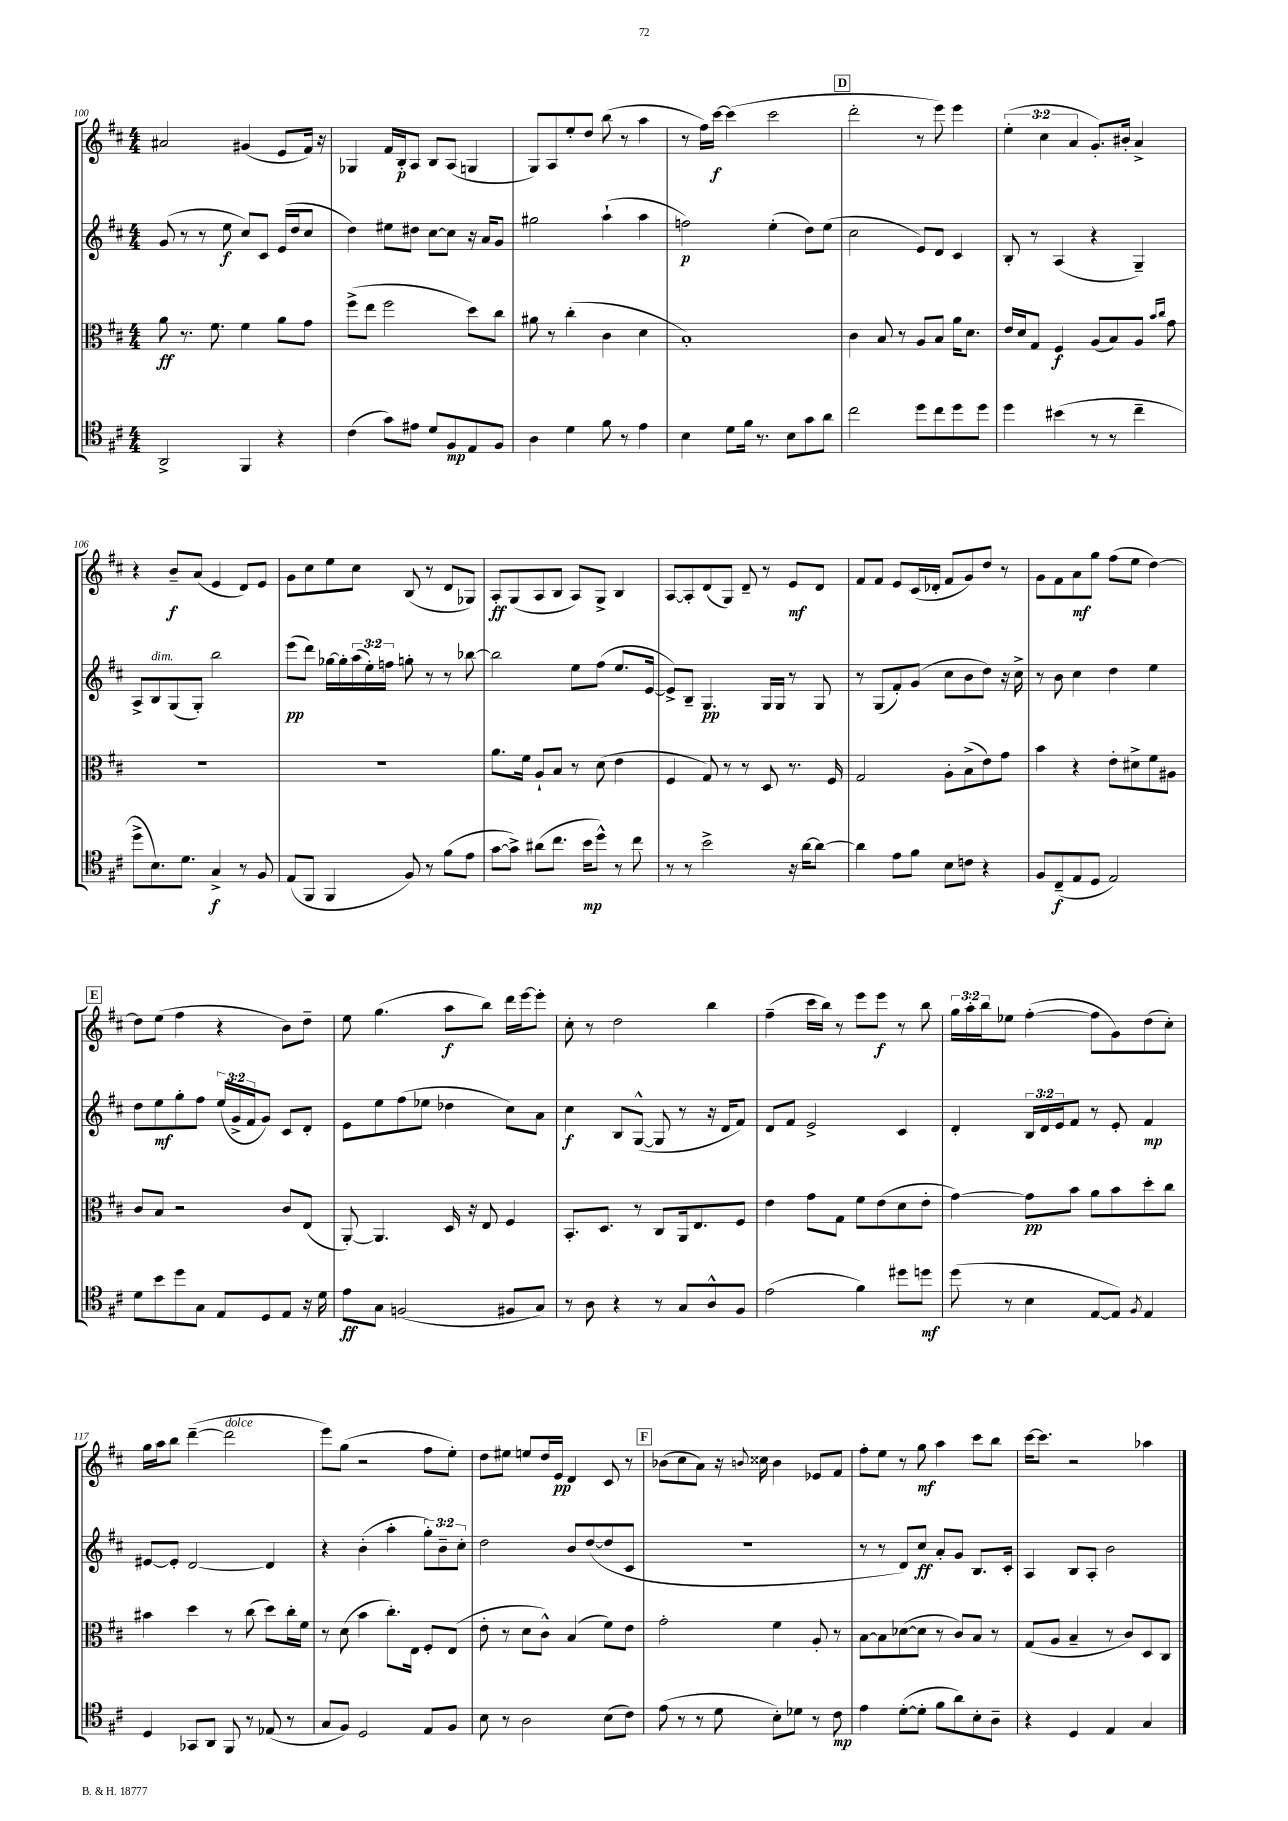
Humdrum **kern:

**kern	**dynam	**kern	**dynam	**kern	**dynam	**kern	**dynam
*part4	*part4	*part3	*part3	*part2	*part2	*part1	*part1
*staff4	*staff4	*staff3	*staff3	*staff2	*staff2	*staff1	*staff1
*clefC4	*	*clefC3	*	*clefG2	*	*clefG2	*
*k[f#c#]	*	*k[f#c#]	*	*k[f#c#]	*	*k[f#c#]	*
*M4/4	*	*M4/4	*	*M4/4	*	*M4/4	*
=100	=100	=100	=100	=100	=100	=100	=100
2AA^/	.	8a\	ff	(8g/	.	2a#X/	.
.	.	8.r	.	8r	.	.	.
.	.	.	.	8r	.	.	.
.	.	8.f#\	.	.	.	.	.
.	.	.	.	8ee\	f	.	.
4FF#/	.	4f#\	.	8cc#/L)	.	(4g#X/	.
.	.	.	.	8c#/J	.	.	.
4r	.	8a\L	.	(16e/LL	.	8e/L	.
.	.	.	.	16dd/J	.	.	.
.	.	8g\J	.	8cc#/J	.	16f#/Jk)	.
.	.	.	.	.	.	16r	.
=101	=101	=101	=101	=101	=101	=101	=101
(4c#\	.	(8ff#^\L	.	4dd\)	.	4G-X/	.
.	.	8ee\J	.	.	.	.	.
8g\L)	.	2ff#\	.	8ee#X\L	.	16f#/LL	.
.	.	.	.	.	.	16B'/J	p
8e#X\J	.	.	.	8dd#X\J	.	8A/J	.
8d/L	.	.	.	[8cc#\L	.	8B/L	.
8F#/	mp	.	.	8cc#\J]	.	(8A/J	.
8E/	.	8dd\L)	.	16r	.	4Gn/	.
.	.	.	.	16a/KL	.	.	.
8F#/J	.	8cc#\J	.	8g/J	.	.	.
=102	=102	=102	=102	=102	=102	=102	=102
4A\	.	8a#X\	.	2gg#X\	.	8G/L)	.
.	.	8r	.	.	.	8A/	.
4d\	.	(4cc#'\	.	.	.	8ee'/	.
.	.	.	.	.	.	8dd/J	.
8f#\	.	4c#\	.	(4aa`\	.	(8bb\	.
8r	.	.	.	.	.	8r	.
4e\	.	4d\	.	4aa\	.	4aa\	.
=103	=103	=103	=103	=103	=103	=103	=103
4B\	.	1B')	.	2ffn\)	p	8r	.
.	.	.	.	.	.	16ff#\LL)	.
.	.	.	.	.	.	[16ccc#\JJ	f
8d\L	.	.	.	.	.	(4ccc#\]	.
16f#\Jk	.	.	.	.	.	.	.
8.r	.	.	.	.	.	.	.
.	.	.	.	(4ee'\	.	2ccc#\	.
8B\L	.	.	.	.	.	.	.
8g\	.	.	.	8dd\L)	.	.	.
8a\J	.	.	.	(8ee\J	.	.	.
!!LO:REH:place=s1:t=D
=104	=104	=104	=104	=104	=104	=104	=104
2cc#\	.	4c#\	.	2cc#\	.	2ddd'\	.
.	.	8B/	.	.	.	.	.
.	.	8r	.	.	.	.	.
8dd\L	.	8A/L	.	8e/L)	.	8r	.
8cc#\	.	8B/J	.	8d/J	.	8eee\)	.
8dd\	.	16a\KL	.	4c#/	.	4eee\	.
.	.	8.d\J	.	.	.	.	.
8dd\J	.	.	.	.	.	.	.
=105	=105	=105	=105	=105	=105	=105	=105
4dd\	.	16e/LL	.	8B'/	.	(6ee'\	.
.	.	16d/J	.	.	.	.	.
.	.	8G/J	.	8r	.	.	.
.	.	.	.	.	.	6cc#\	.
(4b#X\	.	4F#/	f	(4A/	.	.	.
.	.	.	.	.	.	6a/	.
8r	.	(8A/L	.	4r	.	8.g'/L)	.
8r	.	8B/)	.	.	.	.	.
.	.	.	.	.	.	16b#X'/Jk	.
4cc#~\	.	8A/J	.	4G~/)	.	4a^/	.
.	.	16qqb/LL	.	.	.	.	.
.	.	16qqcc#/JJ	.	.	.	.	.
.	.	8g\	.	.	.	.	.
!!LO:LB:g=z
=106	=106	=106	=106	=106	=106	=106	=106
8dd^\L	.	1r	.	8A^/L	.	4r	.
!	!	!	!	!LO:TX:a:i:t=dim.	!	!	!
8.B\)	.	.	.	8B/	.	.	.
.	.	.	.	(8G/	.	8b~/L	f
8.d\J	.	.	.	.	.	.	.
.	.	.	.	8G'/J)	.	(8a/J	.
4G^/	f	.	.	2bb\	.	4e/	.
8r	.	.	.	.	.	8d/L)	.
8F#/	.	.	.	.	.	8e/J	.
=107	=107	=107	=107	=107	=107	=107	=107
(8E/L	.	1r	.	(8eee\L	pp	8g\L	.
8FF#/J	.	.	.	8ddd\J)	.	8cc#\	.
4FF#/	.	.	.	[16gg-X\LL	.	8ee\	.
.	.	.	.	16gg-'\]	.	.	.
.	.	.	.	(24aa\	.	8cc#\J	.
.	.	.	.	24ee'\)	.	.	.
.	.	.	.	24ffn\JJ	.	.	.
8F#/)	.	.	.	8ggn'\	.	(8B/	.
8r	.	.	.	8r	.	8r	.
(8f#\L	.	.	.	8r	.	8d/L	.
8e\J	.	.	.	[8bb-X\	.	8G-X/J)	.
=108	=108	=108	=108	=108	=108	=108	=108
[8g\L	.	8.a\L	.	2bb-\]	.	8A'/L	ff
8g^\J])	.	.	.	.	.	(8G/	.
.	.	16f#\Jk	.	.	.	.	.
(8a#X\L	.	8A`/L	.	.	.	8A/	.
8.cc#\J	.	8B/J	.	.	.	8B/J	.
.	.	8r	.	8ee\L	.	8A/L)	.
16b\KL	mp	.	.	.	.	.	.
8dd^^\J)	.	(8d\	.	(8ff#\J	.	8G^/J	.
8r	.	4e\	.	8.ee/L	.	4B/	.
8cc#\	.	.	.	.	.	.	.
.	.	.	.	[16e/Jk	.	.	.
=109	=109	=109	=109	=109	=109	=109	=109
8r	.	4F#/	.	8e^/L])	.	[8A/L	.
8r	.	.	.	8B~/J	.	8A'/]	.
2b^\	.	8G/)	.	4.G/	pp	(8d/	.
.	.	8r	.	.	.	8G/J)	.
.	.	8r	.	.	.	8d~/	.
.	.	8D/	.	16G/LL	.	8r	.
.	.	.	.	16G/JJ	.	.	.
16r	.	8.r	.	8r	.	8e/L	mf
[16a\KL	.	.	.	.	.	.	.
8a\J_	.	.	.	8G/	.	8d/J	.
.	.	16F#/	.	.	.	.	.
=110	=110	=110	=110	=110	=110	=110	=110
4a\]	.	2G/	.	8r	.	8f#/L	.
.	.	.	.	(8G/L	.	8f#/J	.
8e\L	.	.	.	8f#'/)	.	8e/L	.
8f#\J	.	.	.	(8g/J	.	(16c#/L	.
.	.	.	.	.	.	16d-X'/JJ	.
8B\L	.	8A'\L	.	8cc#\L	.	8f#/L	.
8cn\J	.	(8B^\	.	8b\	.	8g/)	.
4r	.	8e\)	.	8dd\J)	.	8dd/J	.
.	.	8g\J	.	16r	.	8r	.
.	.	.	.	16cc#^\	.	.	.
=111	=111	=111	=111	=111	=111	=111	=111
8F#/L	.	4b\	.	8r	.	8g\L	.
(8C#~/	f	.	.	8b\	.	8f#\	.
8E/	.	4r	.	4cc#\	.	8a\	mf
8D/J	.	.	.	.	.	8gg\J	.
2E/)	.	8e'\L	.	4dd\	.	(8ff#\L	.
.	.	8d#X^\	.	.	.	8ee\J	.
.	.	8f#\	.	4ee\	.	[4dd\)	.
.	.	8A#X\J	.	.	.	.	.
!!LO:LB:g=z
!!LO:REH:place=s1:t=E
=112	=112	=112	=112	=112	=112	=112	=112
8d\L	.	8c#/L	.	8dd\L	.	8dd\L]	.
8b\	.	8B/J	.	8ee\	mf	(8ee\J	.
8dd\	.	2r	.	8gg'\	.	4ff#\	.
8G\J	.	.	.	8ff#\J	.	.	.
8E/L	.	.	.	(24ee/LL	.	4r	.
.	.	.	.	24g^/	.	.	.
.	.	.	.	24f#/J	.	.	.
8D/	.	.	.	8g/J)	.	.	.
8E/J	.	8c#/L	.	8c#/L	.	8b\L)	.
16r	.	(8E/J	.	8d'/J	.	8dd~\J	.
16d\	.	.	.	.	.	.	.
=113	=113	=113	=113	=113	=113	=113	=113
8e\L	ff	[8AA'/)	.	8e\L	.	8ee\	.
8G\J	.	4.AA/]	.	8ee\	.	(4.gg\	.
(2Fn/	.	.	.	(8ff#\	.	.	.
.	.	.	.	8ee-X\J	.	.	.
.	.	16D/	.	4dd-X\	.	8aa\L	f
.	.	16r	.	.	.	.	.
.	.	8E/	.	.	.	8bb\J)	.
8F#X/L	.	4F#/	.	8cc#\L)	.	16ddd\LL	.
.	.	.	.	.	.	[16eee\J	.
8G/J)	.	.	.	8a\J	.	8eee'\J]	.
=114	=114	=114	=114	=114	=114	=114	=114
8r	.	8.BB'/L	.	4cc#\	f	8cc#'\	.
8A\	.	.	.	.	.	8r	.
.	.	8.D/J	.	.	.	.	.
4r	.	.	.	8B/L	.	2dd\	.
.	.	8r	.	([8G^^/J	.	.	.
8r	.	8C#/L	.	8G/]	.	.	.
8G/L	.	16AA/k	.	8r	.	.	.
.	.	8.E/	.	.	.	.	.
8A^^/	.	.	.	16r	.	4bb\	.
.	.	.	.	16d/KL	.	.	.
8F#/J	.	8F#/J	.	8f#/J)	.	.	.
=115	=115	=115	=115	=115	=115	=115	=115
(2e\	.	4e\	.	8d/L	.	(4ff#~\	.
.	.	.	.	8f#/J	.	.	.
.	.	8g\L	.	2e^/	.	16ccc#\LL	.
.	.	.	.	.	.	16bb\JJ)	.
.	.	8G\J	.	.	.	8r	.
4f#\)	.	8f#\L	.	.	.	8eee\L	.
.	.	(8e\	.	.	.	8eee\J	f
8dd#X\L	.	8d\	.	4c#/	.	8r	.
8ddn\J	mf	8e'\J	.	.	.	8bb\	.
=116	=116	=116	=116	=116	=116	=116	=116
(8dd\	.	[4g\)	.	4d'/	.	24gg\LL	.
.	.	.	.	.	.	24aa'\	.
.	.	.	.	.	.	24bb\J	.
8r	.	.	.	.	.	8ee-X\J	.
4B\	.	8g\L]	pp	24B/LL	.	([4ff#'\	.
.	.	.	.	24d/	.	.	.
.	.	.	.	24e/J	.	.	.
.	.	8b\J	.	8f#/J	.	.	.
[8E/L	.	8a\L	.	8r	.	8ff#\L]	.
8E/J])	.	8b\	.	8e'/	.	8g\)	.
8qF#/	.	.	.	.	.	.	.
4E/	.	8dd'\	.	4f#/	mp	(8dd\	.
.	.	8cc#\J	.	.	.	8cc#'\J)	.
!!LO:LB:g=z
=117	=117	=117	=117	=117	=117	=117	=117
4D/	.	4b#X\	.	[8e#X/L	.	16gg\LL	.
.	.	.	.	.	.	16aa\J	.
.	.	.	.	8e#'/J]	.	8bb\J	.
8GG-X/L	.	4dd\	.	[2d/	.	([4ddd~\	.
8AA/J	.	.	.	.	.	.	.
!	!	!	!	!	!	!LO:TX:a:i:t=dolce	!
8FF#/	.	8r	.	.	.	2ddd\]	.
8r	.	(8cc#\	.	.	.	.	.
(8E-X/	.	8dd\L)	.	4d/]	.	.	.
8r	.	16cc#'\L	.	.	.	.	.
.	.	16f#\JJ	.	.	.	.	.
=118	=118	=118	=118	=118	=118	=118	=118
8G/L	.	8r	.	4r	.	8eee\L)	.
8F#/J)	.	(8d\	.	.	.	(8gg\J	.
2D/	.	4b\	.	(4b'\	.	2r	.
.	.	8.cc#'\L)	.	4aa'\	.	.	.
.	.	16E\Jk	.	.	.	.	.
8E/L	.	8F#'/L	.	12gg'\L)	.	8ff#\L	.
.	.	.	.	12b~\	.	.	.
8F#/J	.	(8E/J	.	.	.	8ee'\J)	.
.	.	.	.	12cc#'\J	.	.	.
=119	=119	=119	=119	=119	=119	=119	=119
8B\	.	8e'\	.	2dd\	.	8dd\L	.
8r	.	8r	.	.	.	8ee#X\J	.
2A\	.	8d\L	.	.	.	8een/L	.
.	.	8c#^^\J)	.	.	.	16dd/L	.
.	.	.	.	.	.	16e/JJ	pp
.	.	(4B/	.	8b/L	.	4d/	.
.	.	.	.	([8dd/	.	.	.
(8B\L	.	8f#\L)	.	8dd/]	.	8c#/	.
8c#\J)	.	8e\J	.	8c#/J	.	8r	.
!!LO:REH:place=s1:t=F
=120	=120	=120	=120	=120	=120	=120	=120
(8e\	.	2g'\	.	1r	.	(8b-X\L	.
8r	.	.	.	.	.	8cc#\	.
8r	.	.	.	.	.	8a\J)	.
8d\	.	.	.	.	.	16r	.
.	.	.	.	.	.	8qqbn/	.
.	.	.	.	.	.	16cc##X\	.
8B'\L)	.	4f#\	.	.	.	4b\	.
8d-X\J	.	.	.	.	.	.	.
8r	.	8A'/	.	.	.	8e-X/L	.
8c#\	mp	8r	.	.	.	8f#/J	.
=121	=121	=121	=121	=121	=121	=121	=121
4e\	.	[8B\L	.	8r	.	8ff#'\L	.
.	.	8B\]	.	8r	.	8ee\J	.
([8d'\L	.	([8d-X\	.	8d/L)	.	8r	.
8d'\J]	.	8d-\J]	.	8cc#/J	ff	8gg\	mf
8f#\L	.	8r	.	8a'/L	.	4aa\	.
8a\)	.	8c#/L)	.	8g/J	.	.	.
8B'\	.	8B/J	.	8.B/L	.	8ccc#\L	.
8A~\J	.	8r	.	.	.	8bb\J	.
.	.	.	.	16c#'/Jk	.	.	.
=122	=122	=122	=122	=122	=122	=122	=122
4r	.	(8G/L	.	4A/	.	[16ccc#\KL	.
.	.	.	.	.	.	8.ccc#\J]	.
.	.	8A/J	.	.	.	.	.
4D/	.	4B~/	.	8B/L	.	2r	.
.	.	.	.	8A'/J	.	.	.
4E/	.	8r	.	2b\	.	.	.
.	.	8c#/L)	.	.	.	.	.
4G/	.	8D/	.	.	.	4aa-X\	.
.	.	8C#/J	.	.	.	.	.
==	==	==	==	==	==	==	==
*-	*-	*-	*-	*-	*-	*-	*-
